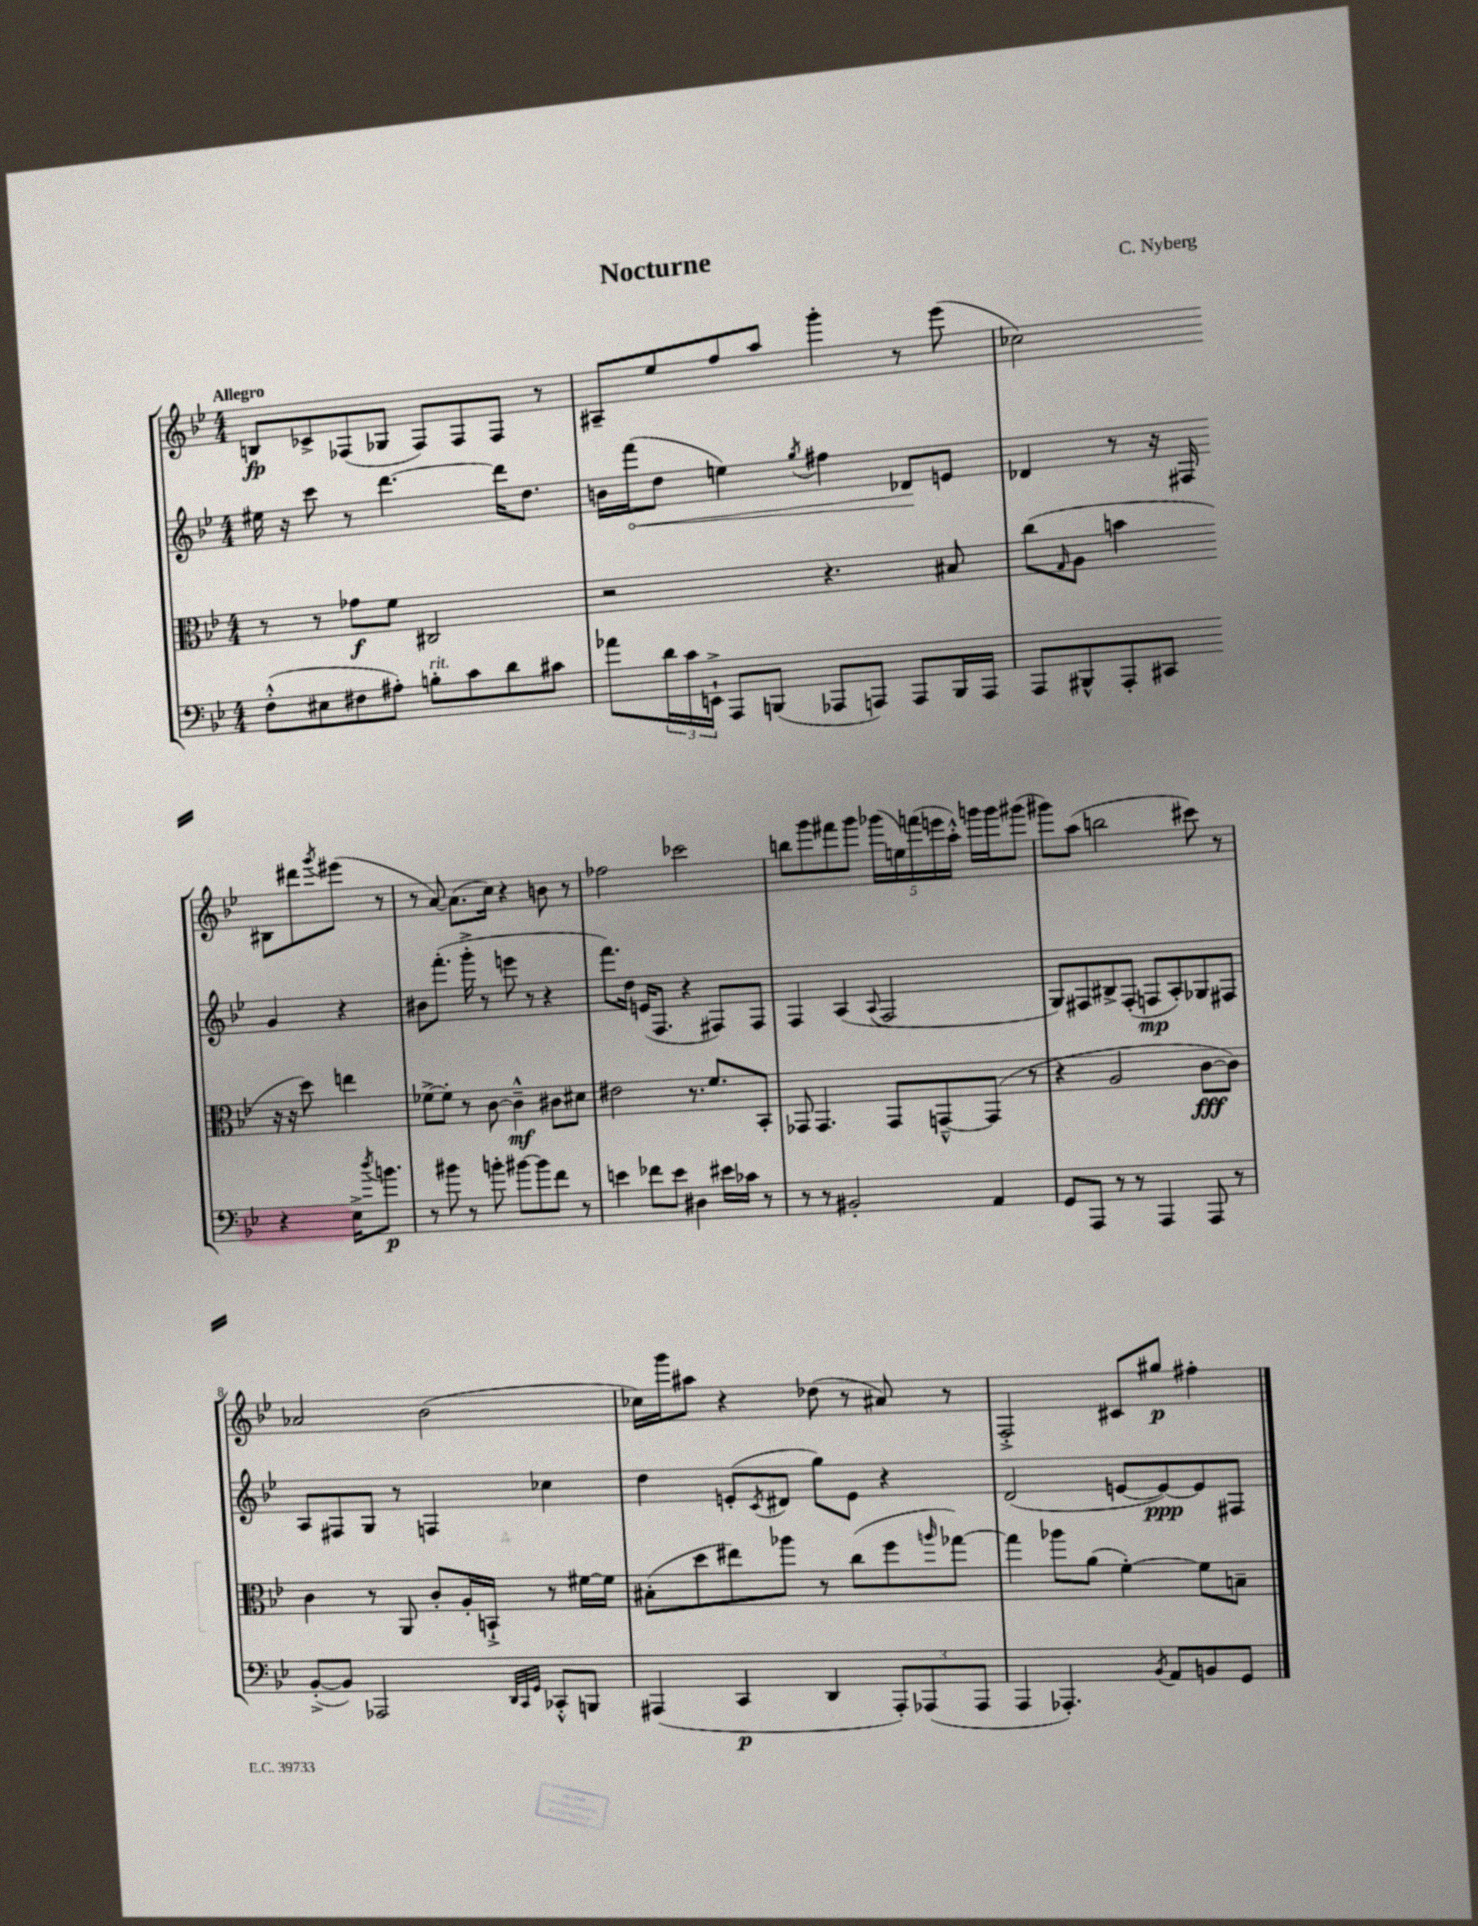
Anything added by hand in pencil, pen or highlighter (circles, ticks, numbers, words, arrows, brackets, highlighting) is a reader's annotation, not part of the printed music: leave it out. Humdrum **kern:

**kern	**kern	**kern	**kern
*staff4	*staff3	*staff2	*staff1
*clefF4	*clefC3	*clefG2	*clefG2
*k[b-e-]	*k[b-e-]	*k[b-e-]	*k[b-e-]
*M4/4	*M4/4	*M4/4	*M4/4
(8F'^^	8r	16ee#	8B
.	.	16r	.
8E#	8r	8ccc	8c-^
8F#	8g-	8r	(8F-
8A#')	8f	[4.ddd	8G-
8B'	2C#	.	8F-)
8c	.	.	8F-
8d	.	16ddd]	8F-
.	.	8.dd	.
8c#	.	.	8r
=	=	=	=
8a-	2r	16b	8A#~
.	.	(16fff	.
24d	.	8dd	8ee-
24c	.	.	.
24EE`^	.	.	.
8AAA	.	4ee)	8ff
(8BBB	.	.	8aa
.	.	8qgg	.
8AAA-	4.r	4ff#	4ggg'
8AAA)	.	.	.
8AAA	.	8d-	8r
16BBB	8B#	8e	(8eee-
16AAA	.	.	.
=	=	=	=
8AAA	(8cc	4d-	2cc-)
.	16qqG	.	.
8BBB#^^	8A	.	.
8AAA'	4b	8r	.
8CC#	.	16r	.
.	.	16F#	.
4r	16r	4g	8B#
.	16r	.	.
.	8dd)	.	8ddd#
.	.	.	8qggg
16E-^	4ee	4r	(8eee#
8qdd	.	.	.
8.b	.	.	.
.	.	.	8r
=	=	=	=
8r	[8f-^	8b#	8r
8b#	8f-']	(8.fff'	[8a)
8r	8r	.	(8.a]
.	.	16ggg'^	.
8b'	[8c	8r	.
.	.	.	16cc)
[8b#	4c~^^]	8eee	4r
8b#]	.	8r	.
8f	8c#	4r	8b
8r	8d#	.	8r
=	=	=	=
4e	2e#	8.fff)	2ff-
.	.	16dd	.
8f-	.	(16e	.
.	.	8.F	.
8e	.	.	.
4D#	8.r	4r	2ccc-
.	8.f	.	.
16e#	.	8F#)	.
16c-	.	.	.
8r	8BB-'	8F#	.
=	=	=	=
8r	8GG-	4F	8bb
8r	4.GG-	.	8ggg
2BB#'	.	(4A	8fff#
.	.	.	8ggg
.	.	8qqA	.
.	8GG-	2F	(20ggg-
.	.	.	20ee)
.	.	.	(20fff
.	[8GG~^^	.	.
.	.	.	20eee
.	.	.	20aa'^^)
4AA	(8GG]	.	16ggg
.	.	.	16ggg
.	8r	.	(8ggg#
=	=	=	=
8GG	4r	8G)	8ggg#)
8AAA	.	8F#	(8aa
8r	2A	8B#^	2bb
8r	.	(8F#'	.
4AAA	.	8F	.
.	.	8A')	.
8AAA	[8c	8G-	8ccc#)
8r	8c])	8F#	8r
=	=	=	=
([8BB-'^	4c	8A	2a-
8BB-])	.	8F#	.
2AAA-	8r	8G	.
.	8AA	8r	.
.	8c'	4F	(2b-
.	16A'	.	.
.	16BB`^	.	.
32qqDD	.	.	.
32qqCC	.	.	.
32qqGG	.	.	.
8CC-'^^	8r	4cc-	.
8BBB	[16f#	.	.
.	16f#]	.	.
=	=	=	=
(4AAA#	(8B#'	4dd	16cc-)
.	.	.	16ggg
.	8dd	.	8aa#
4CC	8ee#)	(8e'	4r
.	.	8qc	.
.	8aa-	8d#	.
4DD	8r	8gg)	(8dd-
.	(8cc	8e	8r
12AAA#')	8ff	4r	8a#)
(12AAA-	.	.	.
.	16qqaa	.	.
.	[8gg-)	.	8r
12AAA-	.	.	.
=	=	=	=
4AAA	4gg-]	(2d	2F'^
4.AAA-')	8aa-	.	.
.	(8a	.	.
.	[4f')	[8e	8c#
8qBB-	.	.	.
8AA	.	8e_)	8gg#
8BB	8f]	8e]	4ff#'
8GG	8B~	8F#	.
==	==	==	==
*-	*-	*-	*-
